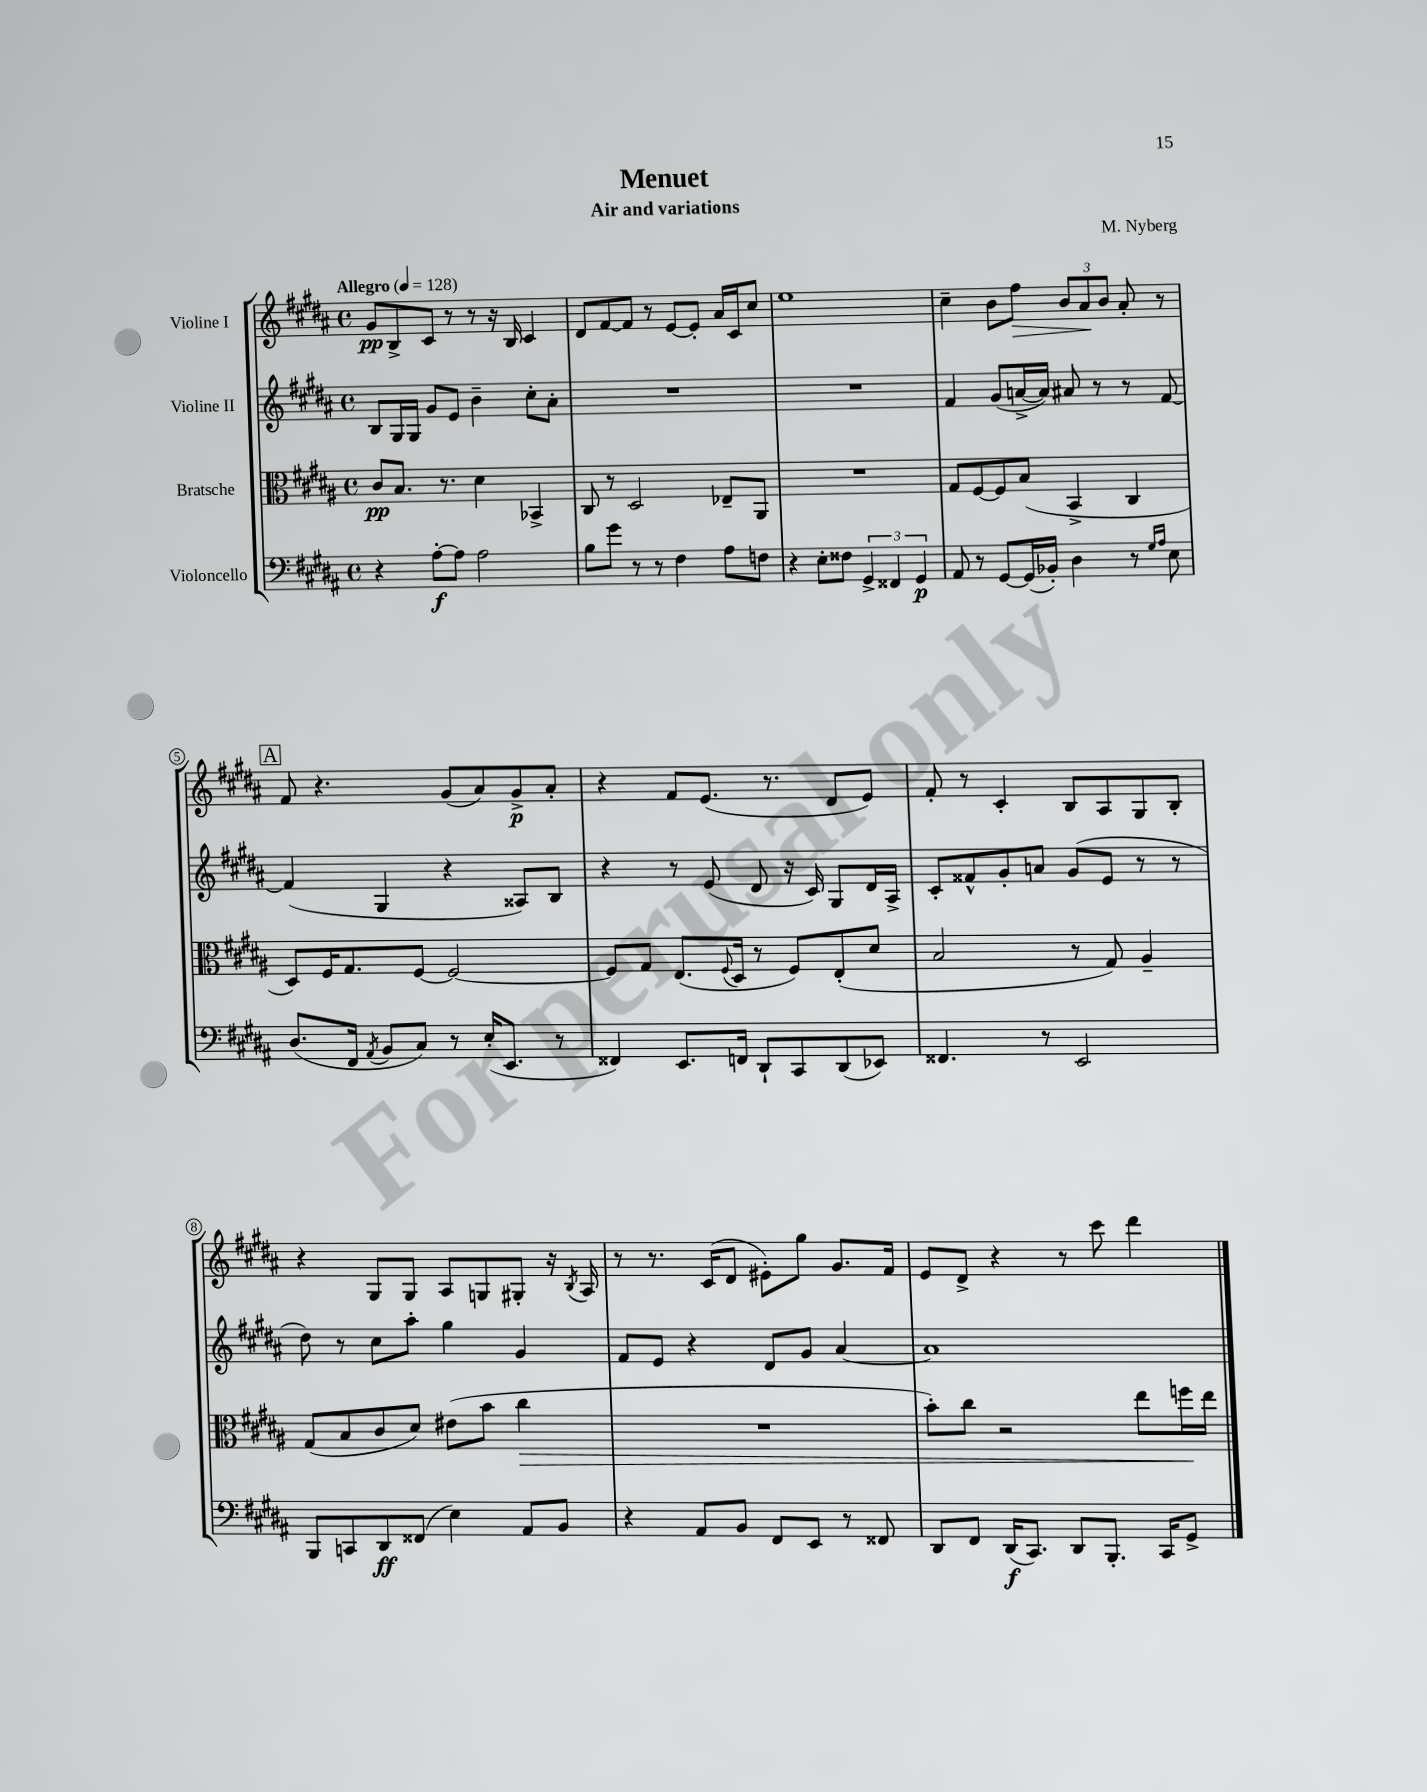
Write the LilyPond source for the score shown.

\header { title = "Menuet" composer = "M. Nyberg" subtitle = "Air and variations" }
<<
\new StaffGroup <<
\new Staff = "s0" \with { instrumentName = "Violine I" } {
    \clef treble \key b \major \defaultTimeSignature \time 4/4 \tempo "Allegro" 4 = 128
    gis'8\pp b8-> cis'8 r8 r8 r16 b16 cis'4 |
    dis'8 fis'8~ fis'8 r8 e'8~ e'8-. ais'16 cis'16 cis''8 |
    e''1 |
    cis''4-- b'8 fis''8\> \tuplet 3/2 { b'8 ais'8\! b'8 } ais'8-. r8 |
    \mark \markup { \box "A" } fis'8 r4. gis'8( ais'8) gis'8->\p ais'8-. |
    r4 fis'8 e'8.( r8. dis'8 e'8) |
    fis'8-. r8 cis'4-. b8 ais8 gis8 b8-. |
    r4 gis8 gis8 ais8 g8 gis8-. r16 \acciaccatura { b8 } ais16 |
    r8 r8. cis'16( dis'8 eis'8-.) gis''8 gis'8. fis'16 |
    e'8 dis'8-> r4 r8 cis'''8 dis'''4 \bar "|." |
}
\new Staff = "s1" \with { instrumentName = "Violine II" } {
    \clef treble \key b \major \defaultTimeSignature \time 4/4
    b8 gis16 gis16 gis'8 e'8 b'4-- cis''8-. ais'8-. |
    R1 |
    R1 |
    fis'4 gis'8( a'16~-> a'16) ais'8 r8 r8 fis'8~ |
    \mark \markup { \box "A" } fis'4( gis4 r4 aisis8) b8 |
    r4 r8 e'8( dis'8 r16 cis'16) gis8 dis'16 ais16-> |
    cis'8-. fisis'8-^ gis'8-. a'8 gis'8( e'8 r8 r8 |
    dis''8) r8 cis''8 ais''8-. gis''4 gis'4 |
    fis'8 e'8 r4 dis'8 gis'8 ais'4~ |
    ais'1 \bar "|." |
}
\new Staff = "s2" \with { instrumentName = "Bratsche" } {
    \clef alto \key b \major \defaultTimeSignature \time 4/4
    cis'8\pp b8. r8. dis'4 bes,4-> |
    cis8 r8 dis2 ees8-- ais,8 |
    R1 |
    gis8 fis8~ fis8 b8( b,4-> cis4 |
    \mark \markup { \box "A" } dis8) fis16 gis8. fis8~ fis2~ |
    fis8 gis8 e8.( \appoggiatura { fis8 } dis16 r8 fis8) e8-.( dis'8 |
    b2 r8 gis8) ais4-- |
    gis8( b8 cis'8 dis'8) eis'8( b'8 cis''4\> |
    R1 |
    b'8-.) cis''8 r2 e''8 f''16\! e''16 \bar "|." |
}
\new Staff = "s3" \with { instrumentName = "Violoncello" } {
    \clef bass \key b \major \defaultTimeSignature \time 4/4
    r4 ais8~-.\f ais8 ais2 |
    b8 gis'8 r8 r8 fis4 ais8 f8 |
    r4 e8-. fisis8 \tuplet 3/2 { gis,4-> fisis,4 gis,4\p } |
    ais,8 r8 gis,8~ gis,16( bes,16-.) dis4 r8 \grace { gis16 ais16 } e8 |
    \mark \markup { \box "A" } dis8.( fis,16 \acciaccatura { ais,8 } b,8 cis8) r8 e16-.( e,8. r8 |
    fisis,4) e,8. f,16 dis,8-! cis,8 dis,8( ees,8) |
    fisis,4. r8 e,2 |
    b,,8 c,8 dis,8\ff fisis,8( e4) ais,8 b,8 |
    r4 ais,8 b,8 fis,8 e,8 r8 fisis,8 |
    dis,8 fis,8 dis,16\f( cis,8.) dis,8 b,,8.-. cis,16 gis,8-> \bar "|." |
}
>>
>>
\layout { \context { \Score \override BarNumber.stencil = #(make-stencil-circler 0.1 0.3 ly:text-interface::print) } }
